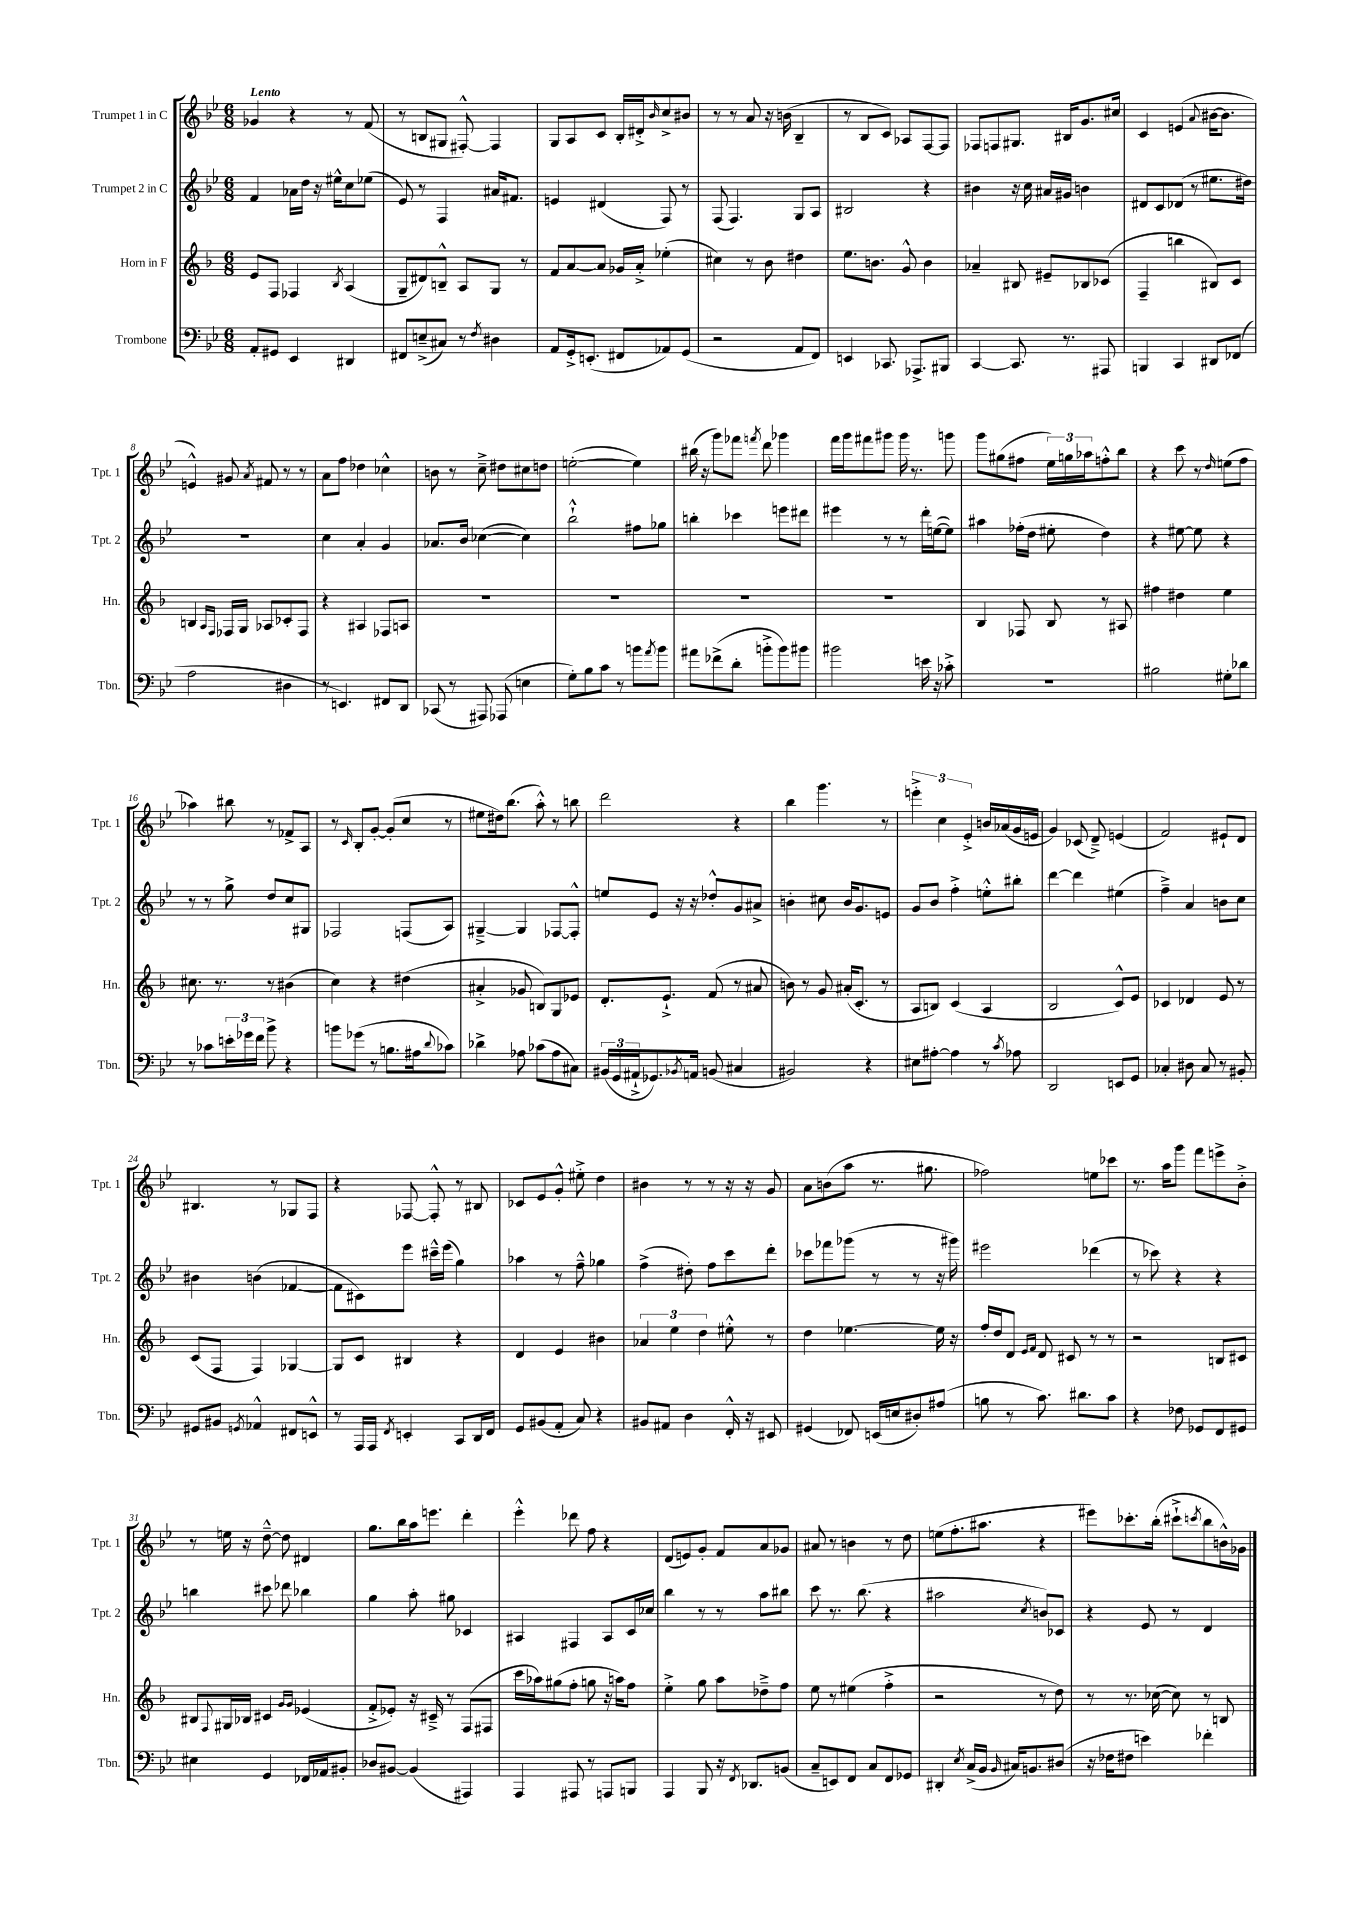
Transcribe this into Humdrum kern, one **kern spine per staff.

**kern	**kern	**kern	**kern
*staff4	*staff3	*staff2	*staff1
*clefF4	*clefG2	*clefG2	*clefG2
*k[b-e-]	*k[b-]	*k[b-e-]	*k[b-e-]
*M6/8	*M6/8	*M6/8	*M6/8
8AA'	8e	4f	4g-
8GG#	8F	.	.
4EE-	4F-	16a-	4r
.	.	16dd	.
.	.	16r	.
.	.	16ee#^^	.
.	8qB-	.	.
4DD#	(4A	8cc	8r
.	.	(8ee-	(8f
=	=	=	=
8FF#	8G~	8e-)	8r
(8E~^	8d#)	8r	8B
8C#)	8B~^^	4F	8G#
8r	8A	.	[8F#'^^)
8qF	.	.	.
4D#	8G	16a#	4F#]
.	.	8.f#	.
.	8r	.	.
=	=	=	=
8AA	8f	4e	8G
16GG'^	[8a	.	8A
(8.EE'	.	.	.
.	8a]	(4d#	8c
8FF#	16g-	.	16B-'
.	16a'^	.	16d#'^
.	.	.	16qqb-
8AA-)	(4ee-'	8F)	8cc^
(8GG	.	8r	8b#
=	=	=	=
2r	4cc#)	(8F	8r
.	.	4.F)	8r
.	8r	.	8a
.	8b-	.	16r
.	.	.	(16b
8AA	4dd#	8G	4B-~
8FF)	.	8A	.
=	=	=	=
4EE	8.ee	2B#	8r
.	.	.	8B-
.	8.b	.	.
8.CC-	.	.	8c)
.	8g^^	.	8A-
8.AAA-^	.	.	.
.	4b	4r	[8F
8BBB#	.	.	8F]
=	=	=	=
[4CC	4a-~	4b#	8F-
.	.	.	8F
8.CC]	8B#	16r	8.G#
.	.	16cc	.
.	8e#~	16a#	.
8.r	.	16g#	16B#
.	8B-	4b	8.g
8AAA#	(8c-	.	.
.	.	.	16cc#
=	=	=	=
4BBB	4F~	8d#	4c
.	.	8c	.
4CC	4bb	(8d-	(4e
.	.	8r	.
.	.	.	8qqa
8DD#	8B#)	8.ee#	[16b#
.	.	.	8.b#]
(8FF-	8c	.	.
.	.	16dd#)	.
=	=	=	=
2A	4B	2.r	4e^^)
.	16qqA	.	.
.	16qqF	.	.
.	16F-	.	8g#
.	16G	.	.
.	.	.	8qa
.	8A-	.	8f#
4D#	8c-'	.	8r
.	8F-	.	8r
=	=	=	=
8r	4r	4cc	8a
4.EE)	.	.	8ff
.	4A#	4a'	4dd-
8FF#	8F-	4g	4cc-^^
8DD	8A	.	.
=	=	=	=
(8CC-	2.r	8.a-	8b
8r	.	.	8r
.	.	16b-	.
8AAA#)	.	([4cc-	8cc~^
(8AAA-	.	.	8dd#
4E	.	4cc-])	8cc#
.	.	.	8dd
=	=	=	=
8G')	2.r	2bb-`^^	([2ee'
8B-	.	.	.
8c	.	.	.
8r	.	.	.
8b	.	8ff#	4ee])
8qa	.	.	.
8b	.	8gg-	.
=	=	=	=
8a#	2.r	4bb'	(16bb#
.	.	.	16r
(8f-^	.	.	8ggg)
8d'	.	4ccc-	8fff-
.	.	.	8qfff
8b'^	.	.	8ddd
8b)	.	8eee	4ggg-
8b#	.	8ddd#	.
=	=	=	=
2b#	2.r	4eee#	16fff
.	.	.	16ggg
.	.	.	8fff#
.	.	8r	8ggg#
.	.	8r	16ggg#
.	.	.	8.r
16e	.	16ddd'	.
16r	.	([16ee	.
8c-'^	.	8ee])	8ggg
=	=	=	=
2.r	4B-	4aa#	8ggg
.	.	.	(8gg#
.	8F-	(16ff-'	8ff#
.	.	16dd	.
.	8B-	8ee#'	24ee-)
.	.	.	24gg
.	.	.	24aa-
.	8r	4dd)	8ff'^^
.	8A#	.	8bb-
=	=	=	=
2B#	4ff#	4r	4r
.	4dd#	[8ee#	8ccc
.	.	8ee#]	8r
.	.	.	16qqdd
8G#'	4ee	4r	(8ee
8d-	.	.	8ff
=	=	=	=
8r	8.cc#	8r	4aa-)
8c-	.	8r	.
.	8.r	.	.
24e'	.	8gg^	8bb#
24g-	.	.	.
24f	.	.	.
8b-^	8r	8dd	8r
4r	(4b#	8cc	8f-^
.	.	8G#	8A
=	=	=	=
8b	4cc)	2F-	8r
.	.	.	16qqc
(8g-	.	.	8B-'
8r	4r	.	[8g'
8.B	.	.	(8g']
.	(4dd#	(8F	8cc
16A#	.	.	.
8qqd	.	.	.
8c-)	.	8A)	8r
=	=	=	=
4d-^	4a#'^	[4G#~^	8ee#
.	.	.	16dd#)
.	.	.	(8.bb-
8A-	8g-	4G#]	.
(8c-	8B)	.	8aa'^^)
8A-	8G	[8F-	8r
8C#)	8e-	8F-'^^]	8bb
=	=	=	=
(24BB#	8.d'	8ee	2ddd
24GG	.	.	.
24AA#`^	.	.	.
8.GG-)	.	8e-	.
.	8.e`^	.	.
.	.	16r	.
8qBB-	.	.	.
16AA	.	16r	.
(8BB	(8f	8dd-'^^	.
4C#	8r	8g	4r
.	8a#	8a#^	.
=	=	=	=
2BB#)	8b)	4b'	4bb-
.	8r	.	.
.	8g	8cc#	4.ggg
.	(16a#'	16b	.
.	8.c'	8.g	.
4r	.	.	.
.	8r	8e	8r
=	=	=	=
8E#	8A	8g	6eee'^
[8A#'	8B)	8b-	.
.	.	.	6cc
4A#]	(4c	4ff'^	.
.	.	.	6e-'^
8r	4A	8ee'^^	16b
.	.	.	(16a-
8qc	.	.	.
8A-	.	8bb#'	16g
.	.	.	16e
=	=	=	=
2DD	2B-	[4ddd	4g)
.	.	4ddd]	(8c-
.	.	.	8d~^)
8EE	8c^^)	(4ee#	(4e
8GG	8e	.	.
=	=	=	=
4C-'	4c-	4ff~^)	2f)
8D#	4d-	4a	.
8C-	.	.	.
8r	8e	8b	8e#`
8BB#'	8r	8cc	8d
=	=	=	=
8GG#	(8c	4b#	4.B#
8BB#	8F	.	.
8qGG	.	.	.
4AA-^^	4F)	(4b	.
.	.	.	8r
8FF#	[4G-	[4f-	8G-
8EE^^	.	.	8F
=	=	=	=
8r	8G-]	8f-]	4r
16AAA	8c	8c#)	.
16AAA	.	.	.
8qFF	.	.	.
4EE'	4B#	8eee-	[8F-
.	.	16ccc#~^^	8F-'^^]
.	.	(16eee-	.
8CC	4r	4gg)	8r
16DD	.	.	8B#
16FF	.	.	.
=	=	=	=
8GG	4d	4aa-	8c-
(8BB#	.	.	8e-
8AA'	4e	8r	8g'^^
8C)	.	8ff~^^	8ee#'^
4r	4b#	4gg-	4dd
=	=	=	=
8BB#	6a-	(4ff^	4b#
8AA#	.	.	.
.	6ee	.	.
4D	.	8dd#')	8r
.	6dd	.	.
.	.	8ff	8r
16FF'^^	8ee#'^^	8ccc	16r
16r	.	.	16r
8EE#	8r	8ddd'	8g
=	=	=	=
(4GG#	4dd	8ccc-	8a
.	.	8fff-	(8b
8FF-)	[4.ee-	(8ggg-	8aa
(16EE	.	8r	8.r
16E	.	.	.
8D#')	.	8r	.
.	.	.	8.gg#
(8A#	16ee-]	16r	.
.	16r	16ggg#)	.
=	=	=	=
8B	16ff'	2eee#	2ff-)
.	16dd	.	.
8r	8d	.	.
.	16qqe	.	.
.	16qqf	.	.
8.c)	8d	.	.
.	8c#	.	.
8.d#	.	.	.
.	8r	(4ddd-	8ee
8c	8r	.	8ccc-
=	=	=	=
4r	2r	8r	8.r
.	.	8ccc-)	.
.	.	.	16aa
8F-	.	4r	8ggg
8GG-	.	.	8fff
8FF	8B	4r	8eee^
8GG#	8c#	.	8b-'^
=	=	=	=
4E#	8B#	4bb	8r
.	8qqF	.	.
.	16G#	.	16ee
.	16B-	.	16r
4GG	4c#	8ccc#	[8dd~^^
.	.	8ddd-	8dd]
.	16qqg	.	.
.	16qqg	.	.
16FF-	(4e-	4bb-	4d#
16AA-	.	.	.
8BB#'	.	.	.
=	=	=	=
8D-	8f'^	4gg	8.gg
[8BB#	8e-')	.	.
.	.	.	16bb-
(4BB#]	16r	8aa'	16aa
.	16c#~^	.	8.eee
.	8r	8gg#	.
4AAA#)	(8F	4c-	4ddd'
.	8F#	.	.
=	=	=	=
4AAA	16ccc	4A#	4eee-'^^
.	16aa-)	.	.
.	(8gg#	.	.
8AAA#	8ff'	4F#	8ddd-
8r	8gg	.	8ff
8AAA	16r	8A#	4r
.	16aa)	.	.
8BBB	8ff	16c	.
.	.	16cc-	.
=	=	=	=
4AAA	4ee'^	4bb-	(8d
.	.	.	8e)
8BBB-	8gg	8r	8g'
16r	8aa	8r	8f
8qFF	.	.	.
8.DD-	.	.	.
.	8dd-~^	8aa	8a
(8BB	8ff	8bb#	8g-
=	=	=	=
8C~	8ee	8ccc	8a#
8EE)	8r	8.r	8r
8FF	(4ee#	.	4b
.	.	(8.bb-	.
8C	.	.	.
8FF	4ff'^	4r	8r
8GG-	.	.	8dd
=	=	=	=
4DD#'	2r	2aa#	(8ee
.	.	.	8.ff'
8qE-	.	.	.
(16C^	.	.	.
16BB-	.	.	8.aa#
16qqBB-	.	.	.
16C#)	.	.	.
8.BB	.	.	.
.	.	8qcc	.
.	8r	8b)	4r
(8D#	8dd)	8c-	.
=	=	=	=
16r	8r	4r	8eee#)
16F-	.	.	.
8F#	8.r	.	8.ccc-'
4e)	.	8e-	.
.	([16cc-	.	(16bb-'
.	8cc-])	8r	8ccc#`^
.	.	.	8qccc
4f-'	8r	4d	8bb-
.	8B	.	16b^^)
.	.	.	16g-
==	==	==	==
*-	*-	*-	*-
